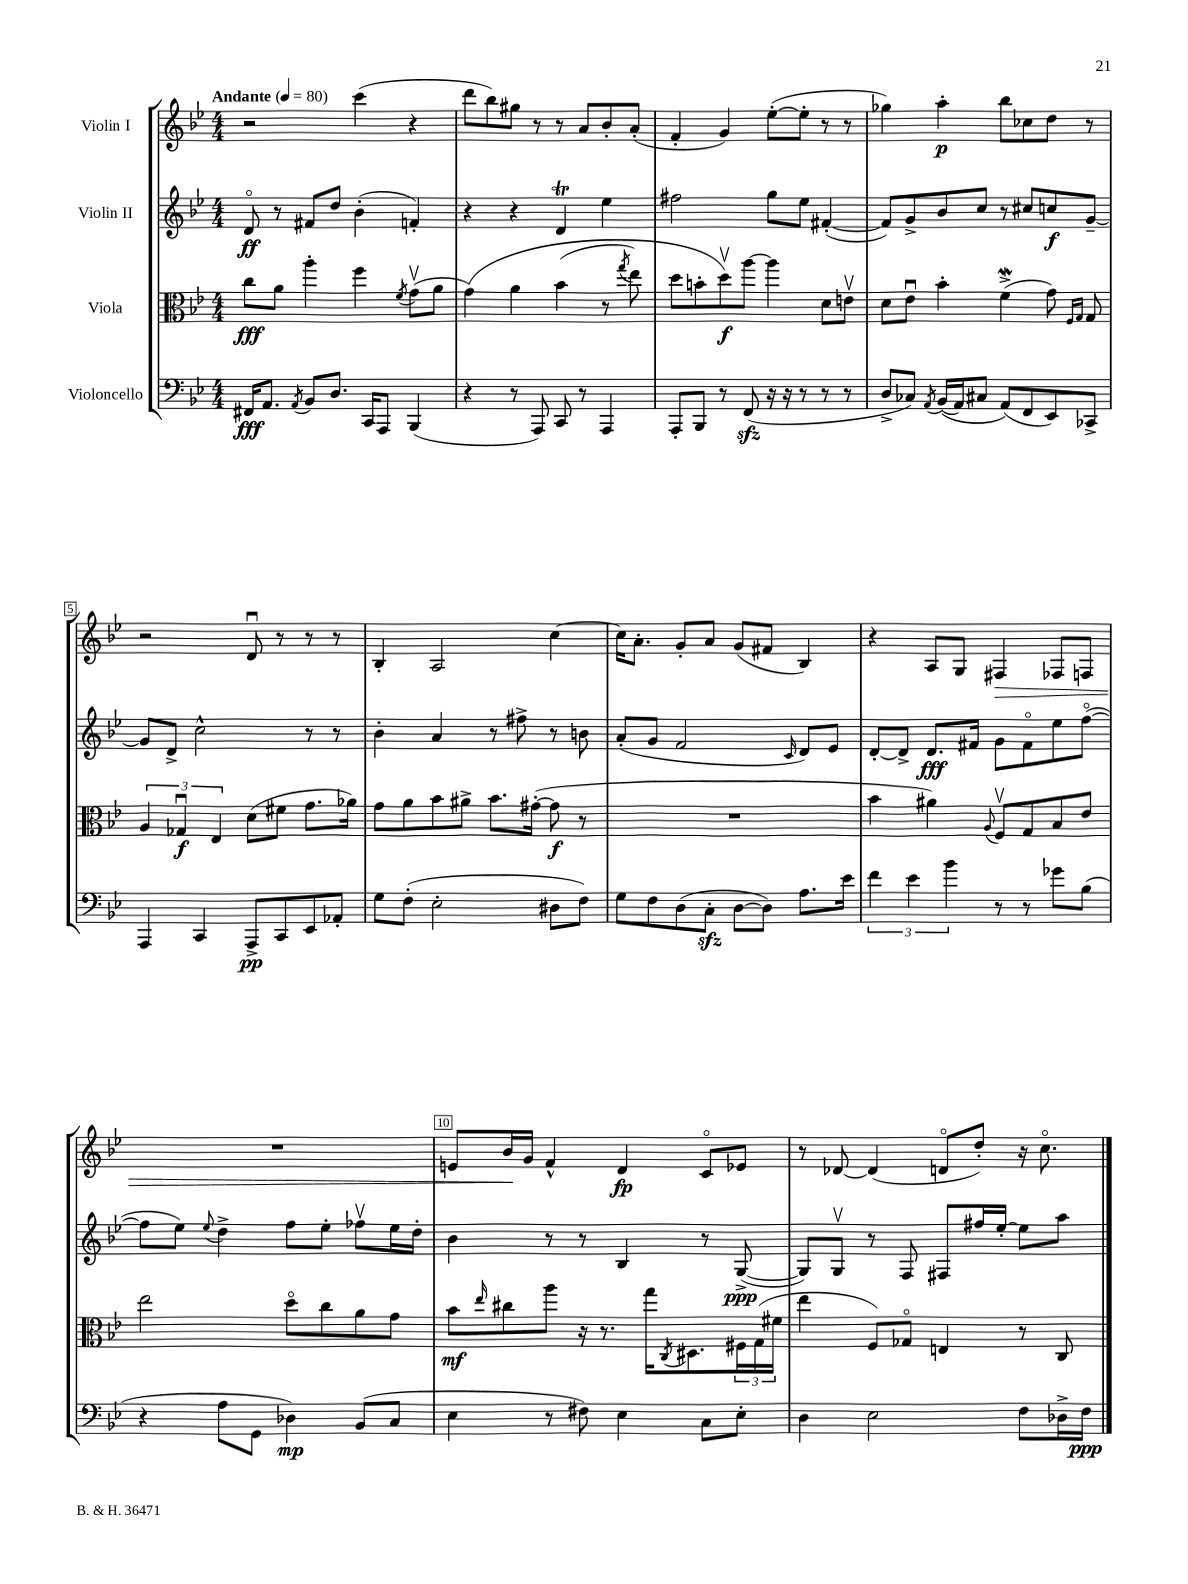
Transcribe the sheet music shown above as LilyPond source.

<<
\new StaffGroup <<
\new Staff = "s0" \with { instrumentName = "Violin I" } {
    \clef treble \key bes \major \numericTimeSignature \time 4/4 \tempo "Andante" 4 = 80
    r2 c'''4( r4 |
    d'''8 bes''8) gis''8 r8 r8 a'8 bes'8-. a'8-.( |
    f'4-. g'4) ees''8~-.( ees''8-. r8 r8 |
    ges''4) a''4-.\p bes''8 ces''8 d''8 r8 |
    r2 d'8\downbow r8 r8 r8 |
    bes4-. a2 c''4~ |
    c''16 a'8.-. g'8-. a'8 g'8( fis'8 bes4) |
    r4 a8 g8 fis4\> fes8 f8 |
    R1 |
    e'8 bes'16\! g'16 f'4-^ d'4\fp c'8\flageolet ees'8 |
    r8 des'8~ des'4( d'8\flageolet d''8-.) r16 c''8.\flageolet \bar "|." |
}
\new Staff = "s1" \with { instrumentName = "Violin II" } {
    \clef treble \key bes \major \numericTimeSignature \time 4/4
    d'8\flageolet\ff r8 fis'8 d''8 bes'4-.( f'4-.) |
    r4 r4 d'4\trill ees''4 |
    fis''2 g''8 ees''8 fis'4~-.( |
    fis'8) g'8-> bes'8 c''8 r8 cis''8 c''8\f g'8~-- |
    g'8 d'8-> c''2-^ r8 r8 |
    bes'4-. a'4 r8 fis''8-> r8 b'8 |
    a'8-.( g'8 f'2 \grace { c'16 } d'8) ees'8 |
    d'8~-. d'8-> d'8.\fff fis'16 g'8 fis'8\flageolet ees''8 f''8~\flageolet( |
    f''8 ees''8) \appoggiatura { ees''8 } d''4-> f''8 ees''8-. fes''8\upbow ees''16 d''16-. |
    bes'4 r8 r8 bes4 r8 g8~->\ppp( |
    g8) g8\upbow r8 f8 fis8 fis''16 ees''16~-. ees''8 a''8 \bar "|." |
}
\new Staff = "s2" \with { instrumentName = "Viola" } {
    \clef alto \key bes \major \numericTimeSignature \time 4/4
    c''8\fff a'8 a''4-. f''4 \acciaccatura { f'8 } g'8\upbow( a'8 |
    g'4)\( a'4 bes'4( r8 \acciaccatura { g''8 } ees''8) |
    d''8 b'8-. d''8\upbow\f\) a''8~ a''4 d'8 e'8\upbow |
    d'8 ees'8\downbow bes'4-. f'4->\mordent( g'8) \grace { f16 g16 } g8 |
    \tuplet 3/2 { a4 ges4\downbow\f ees4 } d'8( fis'8 g'8. aes'16) |
    g'8 a'8 bes'8 ais'8-> bes'8. gis'16~-.( gis'8\f r8 |
    R1 |
    bes'4 ais'4) \appoggiatura { a8 } f8\upbow g8 bes8 ees'8 |
    ees''2 d''8\flageolet c''8 a'8 g'8 |
    bes'8\mf \grace { ees''16 } cis''8 a''8 r16 r8. g''16 \acciaccatura { c8 } dis8. \tuplet 3/2 { fis16 g16( fis'16 } |
    ees''4 f8) ges8\flageolet e4 r8 c8 \bar "|." |
}
\new Staff = "s3" \with { instrumentName = "Violoncello" } {
    \clef bass \key bes \major \numericTimeSignature \time 4/4
    fis,16\fff a,8. \acciaccatura { a,8 } bes,8 d8. c,16 a,,8 bes,,4( |
    r4 r8 a,,8) c,8 r8 a,,4 |
    a,,8-. bes,,8 r8 f,8\sfz( r16 r16 r8 r8 r8 |
    d8-> ces8) \acciaccatura { a,8 } bes,16(\( a,16) cis8 a,8(\) f,8 ees,8) ces,8-> |
    a,,4 c,4 a,,8->\pp c,8 ees,8 aes,8-. |
    g8 f8-.( ees2-. dis8 f8) |
    g8 f8 d8( c8-.\sfz d8~ d8) a8. ees'16 |
    \tuplet 3/2 { f'4 ees'4 bes'4 } r8 r8 ges'8 bes8( |
    r4 a8 g,8 des4\mp) bes,8( c8 |
    ees4 r8 fis8) ees4 c8 ees8-. |
    d4 ees2 f8 des16-> f16\ppp \bar "|." |
}
>>
>>
\layout { \context { \Score \override BarNumber.break-visibility = ##(#f #t #t) barNumberVisibility = #(every-nth-bar-number-visible 5) \override BarNumber.stencil = #(make-stencil-boxer 0.1 0.3 ly:text-interface::print) } }
